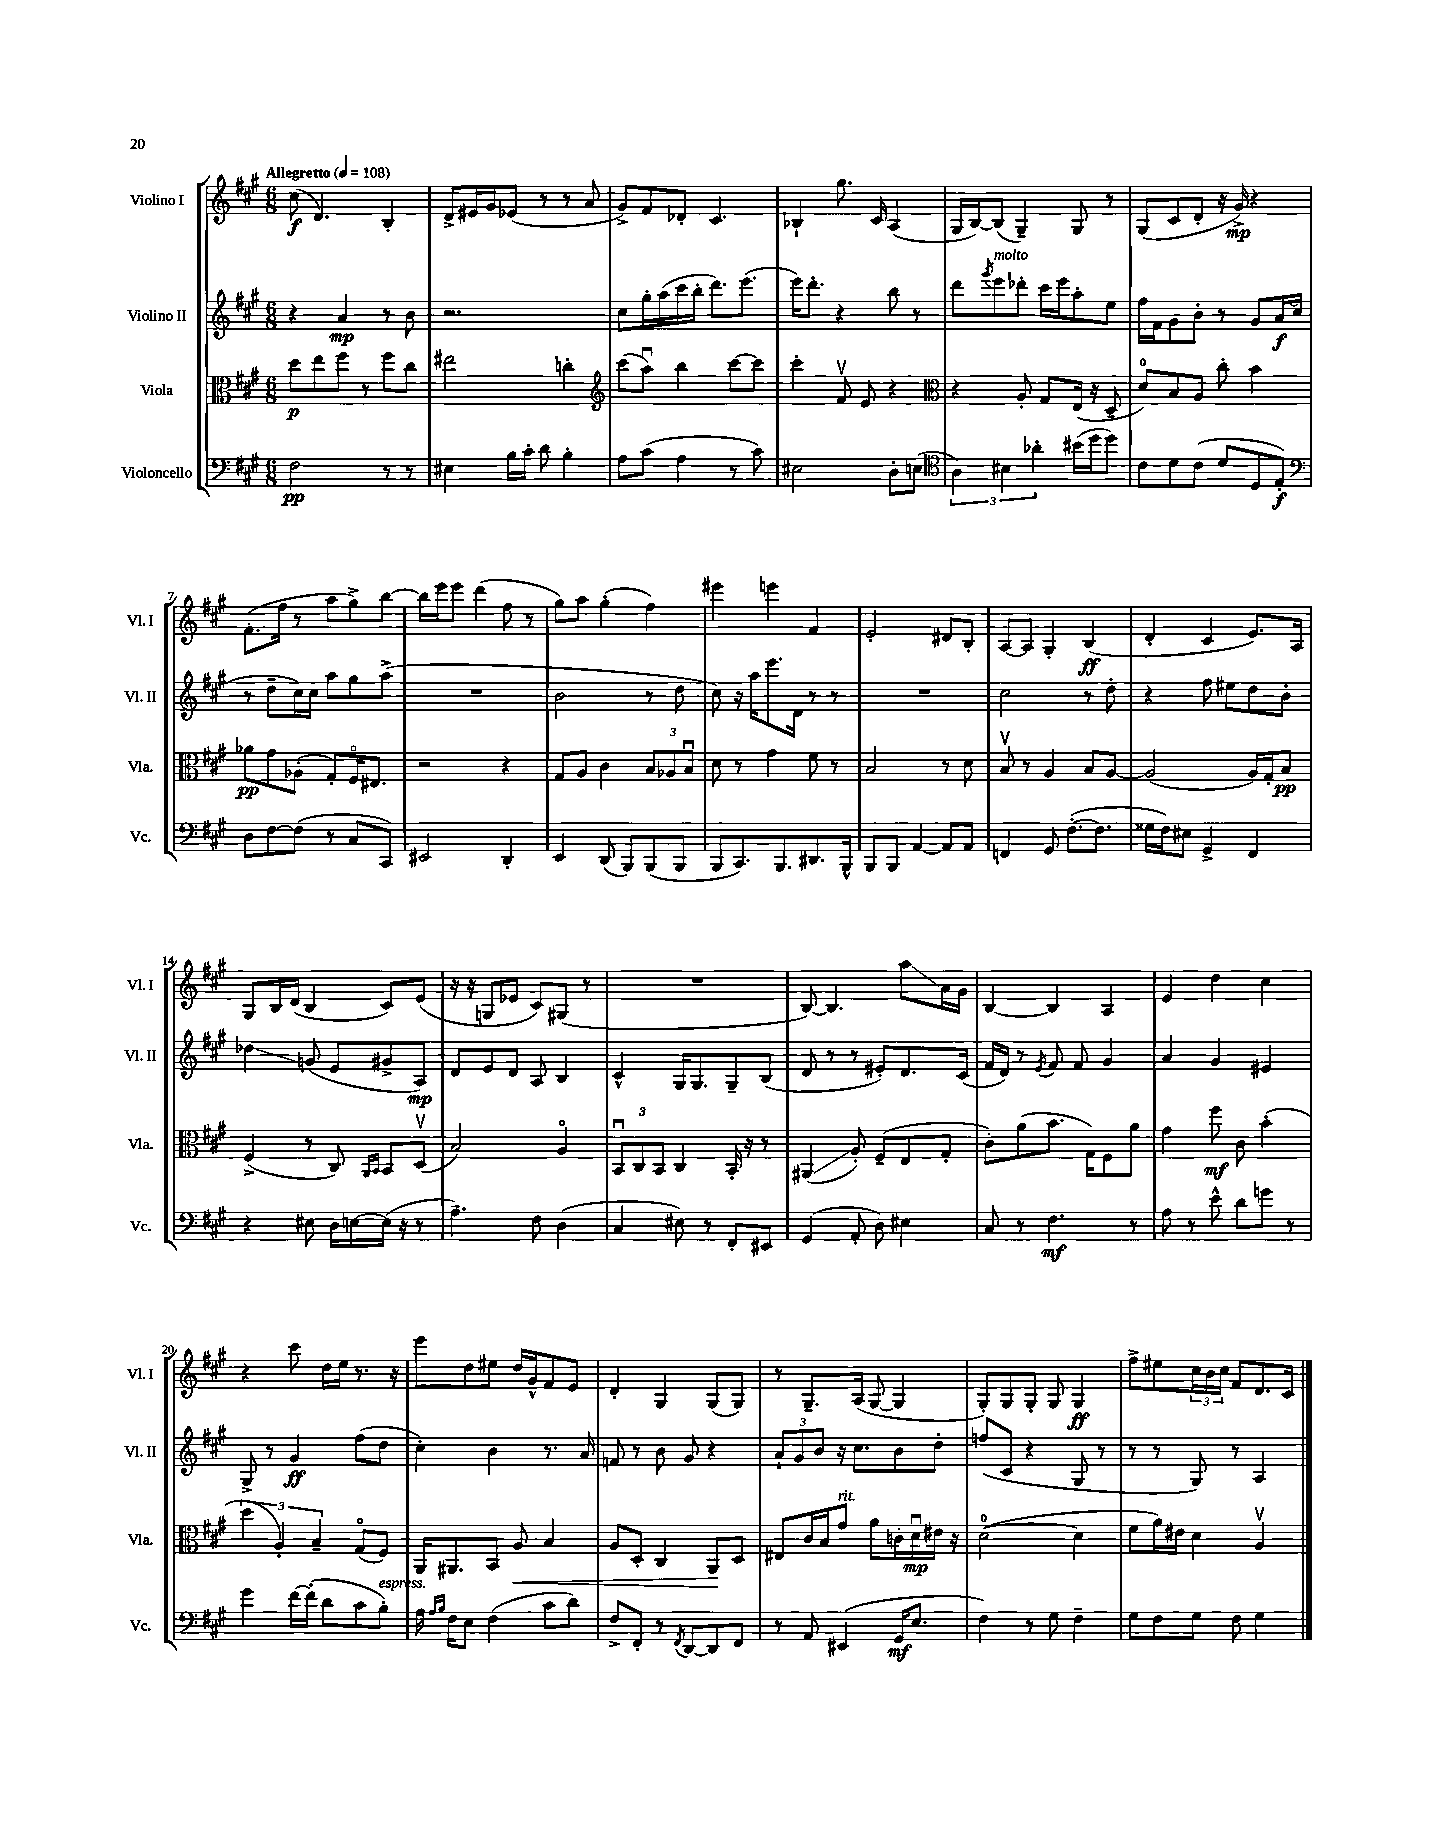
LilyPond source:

<<
\new StaffGroup <<
\new Staff = "s0" \with { instrumentName = "Violino I" shortInstrumentName = "Vl. I" } {
    \clef treble \key a \major \numericTimeSignature \time 6/8 \tempo "Allegretto" 4 = 108
    cis''8\f( d'4.) b4-. |
    d'8-> eis'16 gis'16 ees'8( r8 r8 a'8 |
    gis'8->) fis'8 des'8-. cis'4. |
    bes4-! gis''8. cis'16 a4( |
    gis16 b16~) b8( gis4--) gis8 r8 |
    gis8( cis'8 d'8-. r16 gis'16->\mp) r4 |
    fis'8.-.( fis''16 r8 a''8 gis''8->) b''8~ |
    b''16 e'''16 e'''8 d'''4( fis''8 r8 |
    gis''8) a''8 gis''4-.( fis''4) |
    eis'''4 e'''4 fis'4 |
    e'2-. dis'8 b8-. |
    a8~ a8 gis4-. b4\ff( |
    d'4-. cis'4 e'8.) a16 |
    gis8 b16 d'16( b4 cis'8) e'8( |
    r16 r16 g8 ees'8 cis'8) gis8( r8 |
    R2. |
    b8~) b4. a''8\glissando a'16 gis'16 |
    b4~ b4 a4 |
    e'4 d''4 cis''4 |
    r4 cis'''8 d''16 e''16 r8. r16 |
    e'''8 d''8 eis''8 d''16 gis'16-^ fis'8 e'8 |
    d'4-. gis4 gis8( gis8) |
    r8 gis8.-- a16( gis8~ gis4 |
    gis8-.) gis8 gis8-. gis8 gis4\ff |
    fis''8-> eis''8 \tuplet 3/2 { cis''16 b'16 cis''16 } fis'8 d'8. cis'16 \bar "|." |
}
\new Staff = "s1" \with { instrumentName = "Violino II" shortInstrumentName = "Vl. II" } {
    \clef treble \key a \major \numericTimeSignature \time 6/8
    r4 a'4\mp r8 b'8 |
    r2. |
    cis''8 gis''16-. a''16( cis'''16 b''16-. d'''8.) e'''8.( |
    e'''16) d'''8.-. r4 b''8 r8 |
    d'''8 \acciaccatura { gis'''8 } e'''8^\markup { \italic "molto" } des'''8-. cis'''16 e'''16 a''8-. e''8 |
    fis''16 fis'16 gis'8 b'8-. r8 gis'8 a'16\f cis''16( |
    r8 d''8-- cis''16) cis''16 a''8 gis''8 a''8->( |
    R2. |
    b'2 r8 d''8 |
    cis''8) r16 a''16 e'''8. d'16 r8 r8 |
    R2. |
    cis''2 r8 d''8-. |
    r4 fis''8 eis''8 d''8 b'8-. |
    des''4\glissando g'8( e'8 gis'8-> a8\mp) |
    d'8 e'8 d'8 a8 b4 |
    cis'4-^ gis16 gis8. gis8-- b8( |
    d'8 r8 r8 eis'8-.) d'8. cis'16( |
    fis'16 d'16) r8 \acciaccatura { e'8 } fis'8 fis'8 gis'4 |
    a'4 gis'4 eis'4 |
    gis8-> r8 gis'4\ff fis''8( d''8 |
    cis''4-.) b'4 r8. a'16 |
    f'8 r8 b'8 gis'8 r4 |
    \tuplet 3/2 { a'8-! gis'8 b'8 } r16 cis''8. b'8 d''8-. |
    f''8( cis'8 r4 gis8 r8 |
    r8 r8 gis8) r8 a4 \bar "|." |
}
\new Staff = "s2" \with { instrumentName = "Viola" shortInstrumentName = "Vla." } {
    \clef alto \key a \major \numericTimeSignature \time 6/8
    d''8\p e''8 fis''8 r8 fis''8 cis''8 |
    eis''2 c''4-. |
    \clef treble cis'''8( a''8\downbow) b''4 cis'''8~ cis'''8 |
    cis'''4-. fis'8\upbow e'8 r4 |
    \clef alto r4 a8-. gis8 e16( r16 d8-- |
    d'8-0) b8 a8 cis''8-. b'4 |
    aes'8\pp gis'8 aes8-.( gis8-.) fis16\flageolet eis8. |
    r2 r4 |
    gis8 a8 cis'4 \tuplet 3/2 { b8 aes8 b8\downbow } |
    d'8 r8 gis'4 fis'8 r8 |
    b2 r8 d'8 |
    b8\upbow r8 a4 b8 a8~ |
    a2( a16) gis16-. b8\pp |
    fis4->( r8 cis8) \grace { a,16 b,16 } b,8 d8\upbow( |
    b2) a4\flageolet |
    \tuplet 3/2 { b,8\downbow cis8 b,8 } cis4 b,16-. r16 r8 |
    ais,4\glissando( a8-.) fis8--( e8 gis8-. |
    cis'8-.) a'8( b'8. gis16) fis8 a'8 |
    gis'4 fis''8\mf cis'8 b'4-.( |
    \tuplet 3/2 { d''4 a4-.) b4-- } gis8\flageolet( fis8) |
    a,16 ais,8. b,8 a8\< b4 |
    a8 d8-. cis4 a,8\! d8 |
    eis8 cis'16 b16 gis'8^\markup { \italic "rit." } a'8 c'16-. d'16\downbow\mp eis'16 r16 |
    d'2-0~( d'4 |
    fis'8 a'16) eis'16 d'4 a4\upbow \bar "|." |
}
\new Staff = "s3" \with { instrumentName = "Violoncello" shortInstrumentName = "Vc." } {
    \clef bass \key a \major \numericTimeSignature \time 6/8
    fis2\pp r8 r8 |
    eis4 b16 cis'16-. d'8 b4-. |
    a8 cis'8( a4 r8 cis'8) |
    eis2 d8-. e8( |
    \clef tenor \tuplet 3/2 { a4) bis4 aes'4-. } bis'16( d''16 d''8) |
    cis'8 d'8 cis'8( d'8 d8 e8-.\f) |
    \clef bass d8 fis8~ fis8( r8 cis8 cis,8) |
    eis,2 d,4-. |
    e,4 d,8( b,,8) b,,8( b,,8 |
    b,,8 cis,8.) b,,8. dis,8. b,,16-^ |
    b,,8 b,,8 a,4~ a,8 a,8 |
    f,4 gis,8 fis8.~-.( fis8. |
    gisis16 fis16) eis8 gis,4-> fis,4 |
    r4 eis8 d16 e16~ e16( r16 r8 |
    a4.--) fis8 d4( |
    cis4 eis8) r8 fis,8-. eis,8 |
    gis,4( a,8-. d8) eis4 |
    cis8 r8 fis4.\mf r8 |
    a8 r8 e'8-^ d'8 g'8 r8 |
    gis'4 fis'16~ fis'16-.( d'8 cis'8 b8-.^\markup { \italic "espress." }) |
    a16 \grace { a16 b16 } fis16 e8 fis4( cis'8 d'8) |
    fis8-> fis,8-. r8 \acciaccatura { fis,8 } d,8~ d,8 fis,8 |
    r8 a,8 eis,4( gis,16\mf e8. |
    fis4) r8 gis8 fis4-- |
    gis8 fis8 gis8 fis8 gis4 \bar "|." |
}
>>
>>
